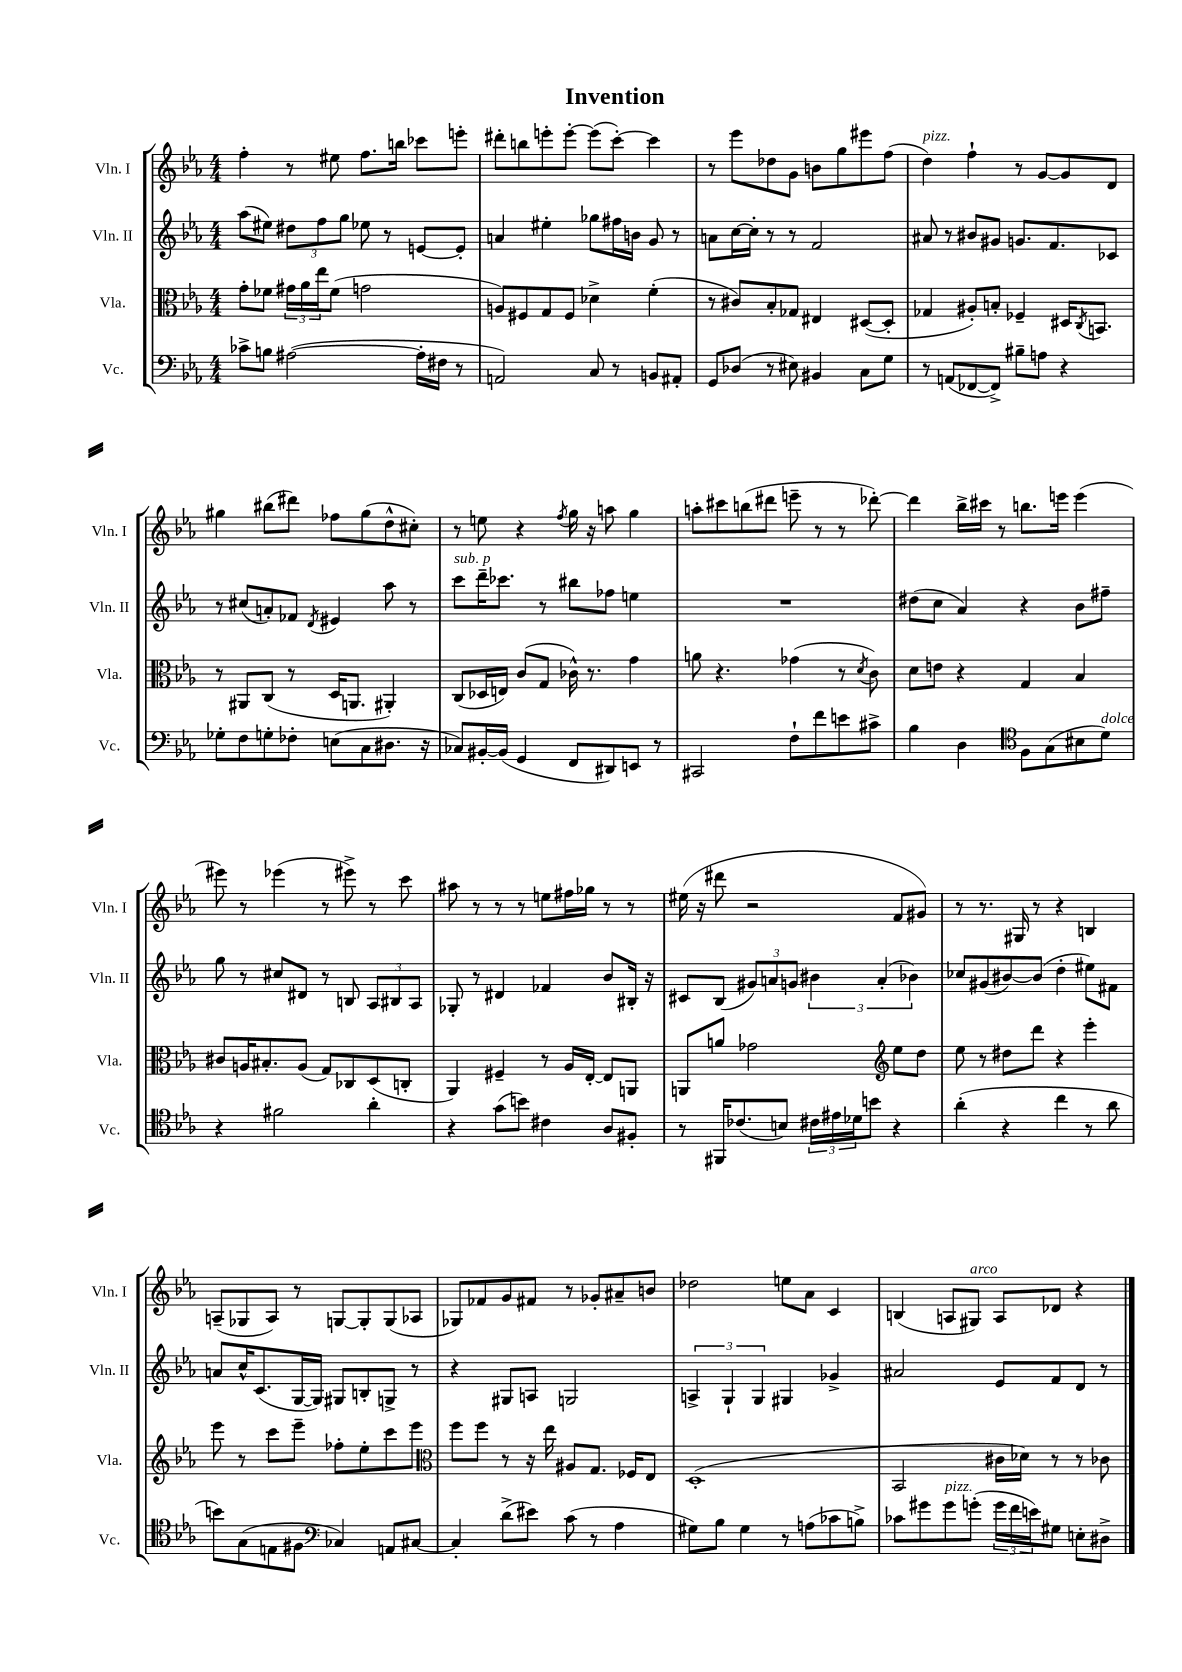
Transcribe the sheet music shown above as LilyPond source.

\header { title = "Invention" }
<<
\new StaffGroup <<
\new Staff = "s0" \with { instrumentName = "Vln. I" shortInstrumentName = "Vln. I" } {
    \clef treble \key ees \major \numericTimeSignature \time 4/4
    f''4-. r8 eis''8 f''8. b''16 ces'''8 e'''8-. |
    dis'''8-. b''8 e'''8-. e'''8~-. e'''8( c'''8~-.) c'''4 |
    r8 ees'''8 des''8 g'8 b'8 g''8 eis'''8 f''8( |
    d''4^\markup { \italic "pizz." }) f''4-! r8 g'8~ g'8 d'8 |
    gis''4 bis''8( dis'''8) fes''8 gis''8( d''8-^ cis''8-.) |
    r8 e''8 r4 \acciaccatura { f''8 } g''16 r16 a''8 g''4 |
    a''8-. cis'''8 b''8( dis'''8 e'''8-- r8 r8 des'''8~-.) |
    des'''4 bes''16-> cis'''16 r8 b''8. e'''16 e'''4( |
    eis'''8) r8 ees'''4( r8 eis'''8->) r8 c'''8 |
    ais''8 r8 r8 r8 e''8 fis''16 ges''16 r8 r8 |
    eis''16( r16 dis'''8 r2 f'8 gis'8) |
    r8 r8. gis16 r8 r4 b4 |
    a8--( ges8 a8) r8 g8~ g8-. g8( aes8 |
    ges8) fes'8 g'8 fis'8 r8 ges'8-. ais'8-- b'8 |
    des''2 e''8 aes'8 c'4 |
    b4( a8 gis8^\markup { \italic "arco" }) a8 des'8 r4 \bar "|." |
}
\new Staff = "s1" \with { instrumentName = "Vln. II" shortInstrumentName = "Vln. II" } {
    \clef treble \key ees \major \numericTimeSignature \time 4/4
    aes''8( eis''8) \tuplet 3/2 { dis''8 f''8 g''8 } ees''8 r8 e'8~ e'8-. |
    a'4 eis''4-. ges''8 fis''16 b'16 g'8 r8 |
    a'8 c''16~ c''16-. r8 r8 f'2 |
    ais'8 r8 bis'8 gis'8 g'8. f'8. ces'8 |
    r8 cis''8( a'8-.) fes'8 \acciaccatura { d'8 } eis'4 aes''8 r8 |
    c'''8^\markup { \italic "sub. p" } d'''16-- ces'''8. r8 bis''8 fes''8 e''4 |
    R1 |
    dis''8( c''8 aes'4) r4 bes'8 fis''8-- |
    g''8 r8 cis''8 dis'8 r8 b8 \tuplet 3/2 { aes8 bis8 aes8 } |
    ges8-. r8 dis'4 fes'4 bes'8 bis16-. r16 |
    cis'8 bes8( \tuplet 3/2 { gis'8) a'8 g'8 } \tuplet 3/2 { bis'4 a'4-.( bes'4) } |
    ces''8 gis'8( bis'8~) bis'8( d''4-. eis''8) fis'8 |
    a'8 c''16-^ c'8.( g16~ g16) gis8 b8-. g8-> r8 |
    r4 gis8 a8 g2 |
    \tuplet 3/2 { a4-> g4-! g4 } gis4 ges'4-> |
    ais'2 ees'8 f'8 d'8 r8 \bar "|." |
}
\new Staff = "s2" \with { instrumentName = "Vla." shortInstrumentName = "Vla." } {
    \clef alto \key ees \major \numericTimeSignature \time 4/4
    g'8-. fes'8 \tuplet 3/2 { gis'16 aes'16 ees''16 } fes'8( g'2 |
    a8) fis8 g8 fis8 des'4-> f'4-.( |
    r8 cis'8) bes8-. ges8 eis4 dis8~( dis8-. |
    ges4 ais8-.) b8-. fes4-- dis16 \acciaccatura { c8 } b,8. |
    r8 ais,8 c8( r8 d16 a,8. ais,4-.) |
    c8( des16 e16) c'8( g8 ces'16-^) r8. g'4 |
    a'8 r4. ges'4( r8 \acciaccatura { d'8 } c'8) |
    d'8 e'8 r4 g4 bes4 |
    cis'8 a16 bis8.-. a8( g8) ces8 d8( c8-. |
    aes,4) fis4-- r8 aes16 ees16~-. ees8 a,8 |
    a,8 a'8 ges'2 \clef treble ees''8 d''8 |
    ees''8 r8 dis''8 d'''8 r4 ees'''4-. |
    ees'''8 r8 c'''8 ees'''8-- fes''8-. ees''8-. c'''8 ees'''8 |
    \clef alto f''8 f''8 r8 r16 ees''16 ais8 g8. fes16 ees8 |
    d1-.( |
    bes,2 cis'16 des'16) r8 r8 ces'8 \bar "|." |
}
\new Staff = "s3" \with { instrumentName = "Vc." shortInstrumentName = "Vc." } {
    \clef bass \key ees \major \numericTimeSignature \time 4/4
    ces'8-> b8 ais2~( ais16-. fis16 r8 |
    a,2) c8 r8 b,8 ais,8-. |
    g,8 des8( r8 eis8) bis,4 c8 g8 |
    r8 a,8( fes,8~ fes,8->) bis8-- a8 r4 |
    ges8-. f8 g8-. fes8-. e8( c8 dis8. r16 |
    ces8) bis,16~-. bis,16( g,4 f,8 dis,8) e,8 r8 |
    cis,2 f8-! f'8 e'8 cis'8-> |
    bes4 d4 \clef tenor f8 g8( bis8 d'8^\markup { \italic "dolce" }) |
    r4 fis'2 aes'4-. |
    r4 g'8( b'8) cis'4 aes8 fis8-. |
    r8 fis,16 ces'8.( b8) \tuplet 3/2 { cis'16 eis'16 des'16 } b'8 r4 |
    aes'4-.( r4 c''4 r8 aes'8 |
    b'8) g8( e8 fis8 \clef bass ces4) a,8 cis8~ |
    cis4-. d'8->( eis'8) c'8( r8 aes4 |
    gis8) bes8 gis4 r8 a8( ces'8 b8->) |
    ces'8 gis'8 gis'8^\markup { \italic "pizz." } g'8-.( \tuplet 3/2 { g'16 f'16 e'16) } gis8 e8-. dis8-> \bar "|." |
}
>>
>>
\layout { \context { \Score \remove "Bar_number_engraver" } }
